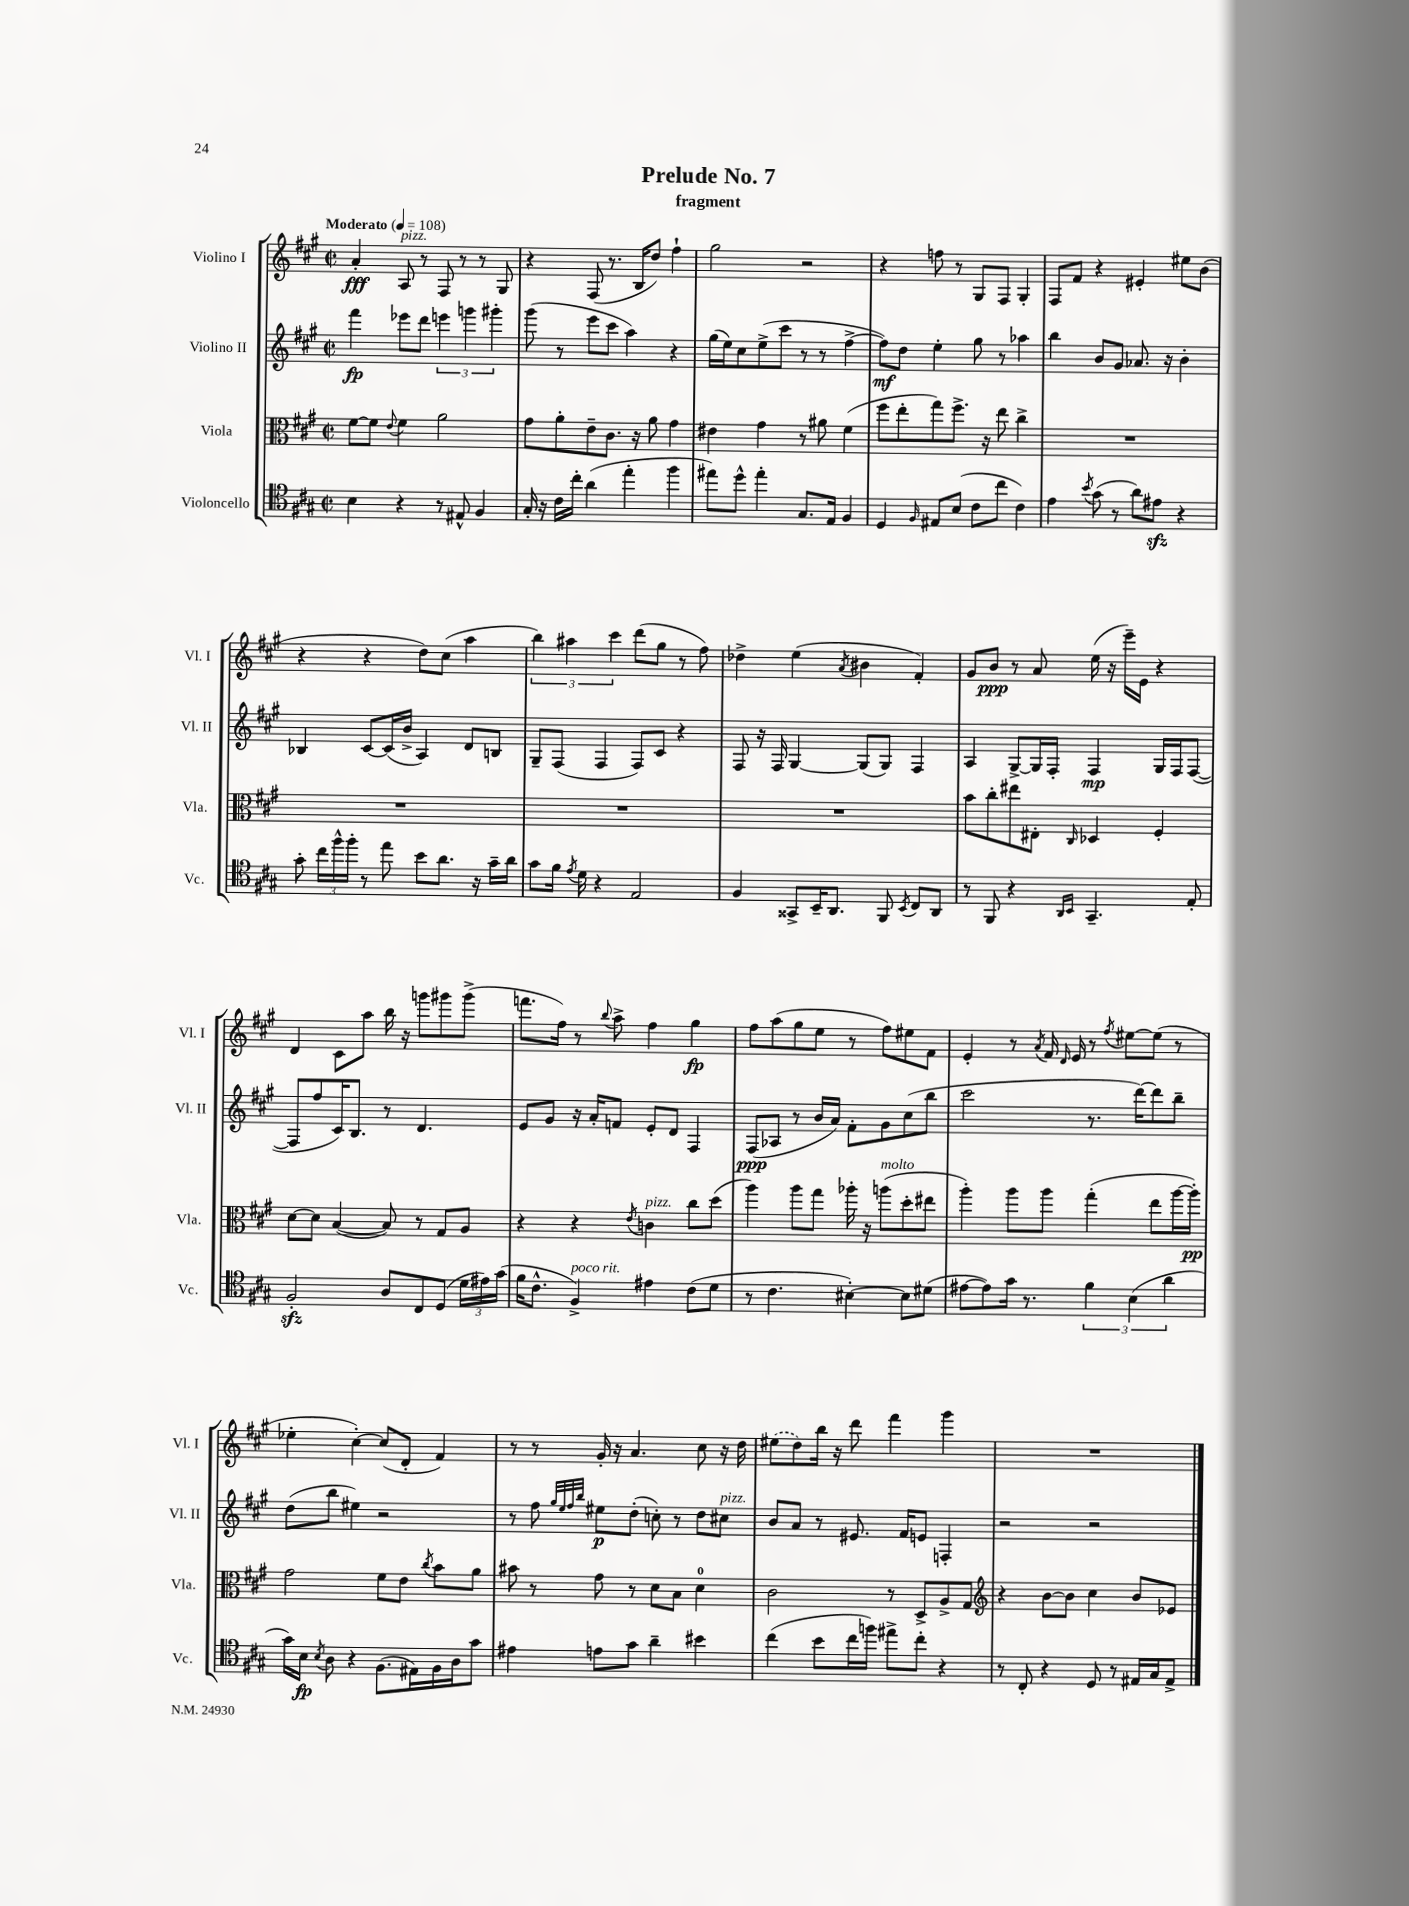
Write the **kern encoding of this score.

**kern	**kern	**kern	**kern
*staff4	*staff3	*staff2	*staff1
*clefC4	*clefC3	*clefG2	*clefG2
*k[f#c#g#]	*k[f#c#g#]	*k[f#c#g#]	*k[f#c#g#]
*M2/2	*M2/2	*M2/2	*M2/2
*met(c|)	*met(c|)	*met(c|)	*met(c|)
*MM108	*MM108	*MM108	*MM108
4B\	[8f#\L	4fff#\	4a'/
.	8f#\]J	.	.
.	8qqe/	.	.
4r	4f#\	8eee-\L	8A/
.	.	8ddd\J	8r
8r	2a\	6eee\	8F#/
8E#^^/	.	.	8r
.	.	6ggg\	.
4F#/	.	.	8r
.	.	6ggg#'\	.
.	.	.	8G#/
=	=	=	=
16G#'/	8g#\L	(8ggg#\	4r
16r	.	.	.
16c#\LL	8a'\	8r	.
16cc#'\JJ	.	.	.
(4a\	8e~\	8eee\L	(8F#/
.	8.c#\J	8ccc#\J	8.r
4ee'\	.	4aa\)	.
.	16r	.	16B/LK
.	8a\	.	8dd/J)
4ff#\	4g#\	4r	4ff#`\
=	=	=	=
8ee#\L)	4e#\	(16gg#\LL	2gg#\
.	.	16ee\J)	.
8dd^^\J	.	8cc#\	.
4ee#'\	4g#\	(8ee^\	.
.	.	8ccc#\J	.
8.G#/L	8r	8r	2r
.	8a#\	8r	.
16E/Jk	.	.	.
4F#/	(4f#\	[4ff#^\	.
=	=	=	=
4D/	8ff#\L	8ff#\]L)	4r
.	8ee'\	8dd\J	.
16qqF#/	.	.	.
8E#/L	8gg#\)	4ee'\	8ff\
(8B/J	8.ff#^\J	.	8r
8c#\L	.	8gg#\	8G#/L
.	16r	.	.
8cc#\J	8ee\	8r	8F#/J
4c#\)	4cc#^\	4aa-\	4G#'/
=	=	=	=
4e\	1r	4bb\	8F#/L
.	.	.	8f#/J
8qb/	.	.	.
(8g#\	.	8b/L	4r
8r	.	8g#/J	.
8a\L)	.	8.a-/	4e#'/
8e#\J	.	.	.
.	.	16r	.
4r	.	4b'\	8ee#\L
.	.	.	(8b\J
=	=	=	=
8g#'\	1r	4B-/	4r
24cc#\LL	.	.	.
24ff#^^\	.	.	.
24ff#'\JJ	.	.	.
8r	.	[8c#/L	4r
8ee\	.	(16c#/]L	.
.	.	16b^/JJ	.
8b\L	.	4A/)	8dd\L)
8.a\J	.	.	(8cc#\J
.	.	8d/L	4aa\
16r	.	.	.
16g#~\LL	.	8B/J	.
16a\JJ	.	.	.
=	=	=	=
8g#\L	1r	8G#~/L	6bb\)
16f#\Jk	.	(8F#/J	.
.	.	.	6aa#\
8qe/	.	.	.
16d\	.	.	.
4r	.	4F#/	.
.	.	.	6ccc#\
2E/	.	8F#/L)	(8ddd\L
.	.	8c#/J	8gg#\J
.	.	4r	8r
.	.	.	8ff#\)
=	=	=	=
4F#/	1r	8F#/	4dd-^\
.	.	16r	.
.	.	16F#/	.
8GG##^/L	.	[4G#/	(4ee\
16BB~/K	.	.	.
8.AA/J	.	.	.
.	.	.	8qa/
.	.	(8G#/]L	4b#\
8FF#/	.	8G#/J)	.
8qBB/	.	.	.
8C#/L	.	4F#/	4f#'/)
8AA/J	.	.	.
=	=	=	=
8r	8b\L	4A/	8g#/L
8FF#/	8cc#'\	.	8b/J
4r	8ee#\	[8G#^/L	8r
.	8E#'\J	16G#/]L	8a/
.	.	16F#'/JJ	.
16qqAA/LL	.	.	.
16qqBB/JJ	16qqC#/	.	.
4.GG#~/	4D-/	4F#/	(16ee\
.	.	.	16r
.	.	.	16eee~\LL)
.	.	.	16e\JJ
.	4F#'/	16G#/LL	4r
.	.	16F#/J	.
8E'/	.	([8F#/J	.
=	=	=	=
2F#'/	[8d\L	8F#/]L	4d/
.	8d\]J	8ff#/	.
.	([4B/	16c#/K)	8c#\L
.	.	8.B/J	.
.	.	.	8aa\J
8A/L	8B/])	8r	16bb\
.	.	.	16r
8C#/	8r	4.d/	8ggg\L
(8D/J	8G#/L	.	8ggg#\
24d\LL	8A/J	.	(8ggg#^\J
24e#\)	.	.	.
(24g#\JJ	.	.	.
=	=	=	=
16f#\LK	4r	8e/L	8.fff\L
8.c#^^\J	.	.	.
.	.	8g#/J	.
.	.	.	16ff#\Jk)
4F#^/)	4r	16r	8r
.	.	16a'/LK	.
.	.	.	8qqbb/
.	.	8f/J	8aa^\
.	8qe/	.	.
4e#\	4c\	8e'/L	4ff#\
.	.	8d/J	.
(8c#\L	8cc#\L	4F#/	4gg#\
8d\J	(8dd\J	.	.
=	=	=	=
8r	4aa\)	(8F#/L	8ff#\L
4.c#\	.	8A-/J	(8aa\
.	8aa\L	8r	8gg#\
.	8gg#\J	16b/LL	8ee\J
.	.	16a/JJ)	.
[4B#'\)	16aa-'\	8f#'\L	8r
.	16r	.	.
.	(8aa\L	8g#\	8ff#\L)
8B#\]L	8dd'\	(8cc#\	8ee#\
(8d#\J	8ee#\J	8bb\J	8f#\J
=	=	=	=
[8e#\L	4aa'\)	2ccc#\	4e'/
8e#\])	.	.	.
16g#\Jk	8aa\L	.	8r
8.r	.	.	.
.	.	.	8qa/
.	8aa\J	.	16f#/
.	.	.	16qqd/
.	.	.	16e/
6f#\	(4gg#'\	8.r	8r
.	.	.	8qff#/
.	.	.	[8ee#\L
(6B\	.	.	.
.	.	[16ddd\LK)	.
.	8ee\L	8ddd\]	(8ee#\]J
6a\	.	.	.
.	[16aa\L	8bb~\J	8r
.	16aa'\]JJ)	.	.
=	=	=	=
16g#\LL)	2g#\	(8dd\L	4ee-'\
16B\JJ	.	.	.
8qB/	.	.	.
8A\	.	8bb\J	.
4r	.	4ee#\)	[4cc#'\)
(8.F#\L	8f#\L	2r	(8cc#/]L
.	8e\J	.	8d'/J
16E#\L)	.	.	.
.	8qcc#/	.	.
16F#\	8b\L	.	4f#/)
16A\J	.	.	.
8g#\J	8a\J	.	.
=	=	=	=
4e#\	8b#\	8r	8r
.	8r	8ff#\	8r
.	.	32qqgg#/LLL	.
.	.	32qqee/	.
.	.	32qqff#/	.
.	.	32qqbb/JJJ	.
8e\L	8g#\	8ee#\L	16g#'/
.	.	.	16r
8g#\J	8r	(8dd'\J	4.a/
4a~\	8d\L	8cc'\)	.
.	8B\J	8r	.
4b#\	4d\	8dd\L	8cc#\
.	.	8cc#\J	16r
.	.	.	16dd\
=	=	=	=
(4cc#\	2c#\	8b/L	(8ee#\L
.	.	8a/J	8dd\)
8b\L	.	8r	16bb\Jk
.	.	.	16r
16cc#\L	.	8.e#/	8ddd\
16ff\JJ)	.	.	.
8ee#^\L	8r	.	4fff#\
.	.	16f#/LK	.
8cc#'\J	8D^/L	8e/J	.
4r	8A^/	4F'/	4ggg#\
.	8G#/J	.	.
=	=	=	=
*	*clefG2	*	*
8r	4r	2r	1r
8C#'/	.	.	.
4r	[8b\L	.	.
.	8b\]J	.	.
8D/	4cc#\	2r	.
8r	.	.	.
16E#/LL	8b/L	.	.
16G#/J	.	.	.
8E#^/J	8e-/J	.	.
==	==	==	==
*-	*-	*-	*-
